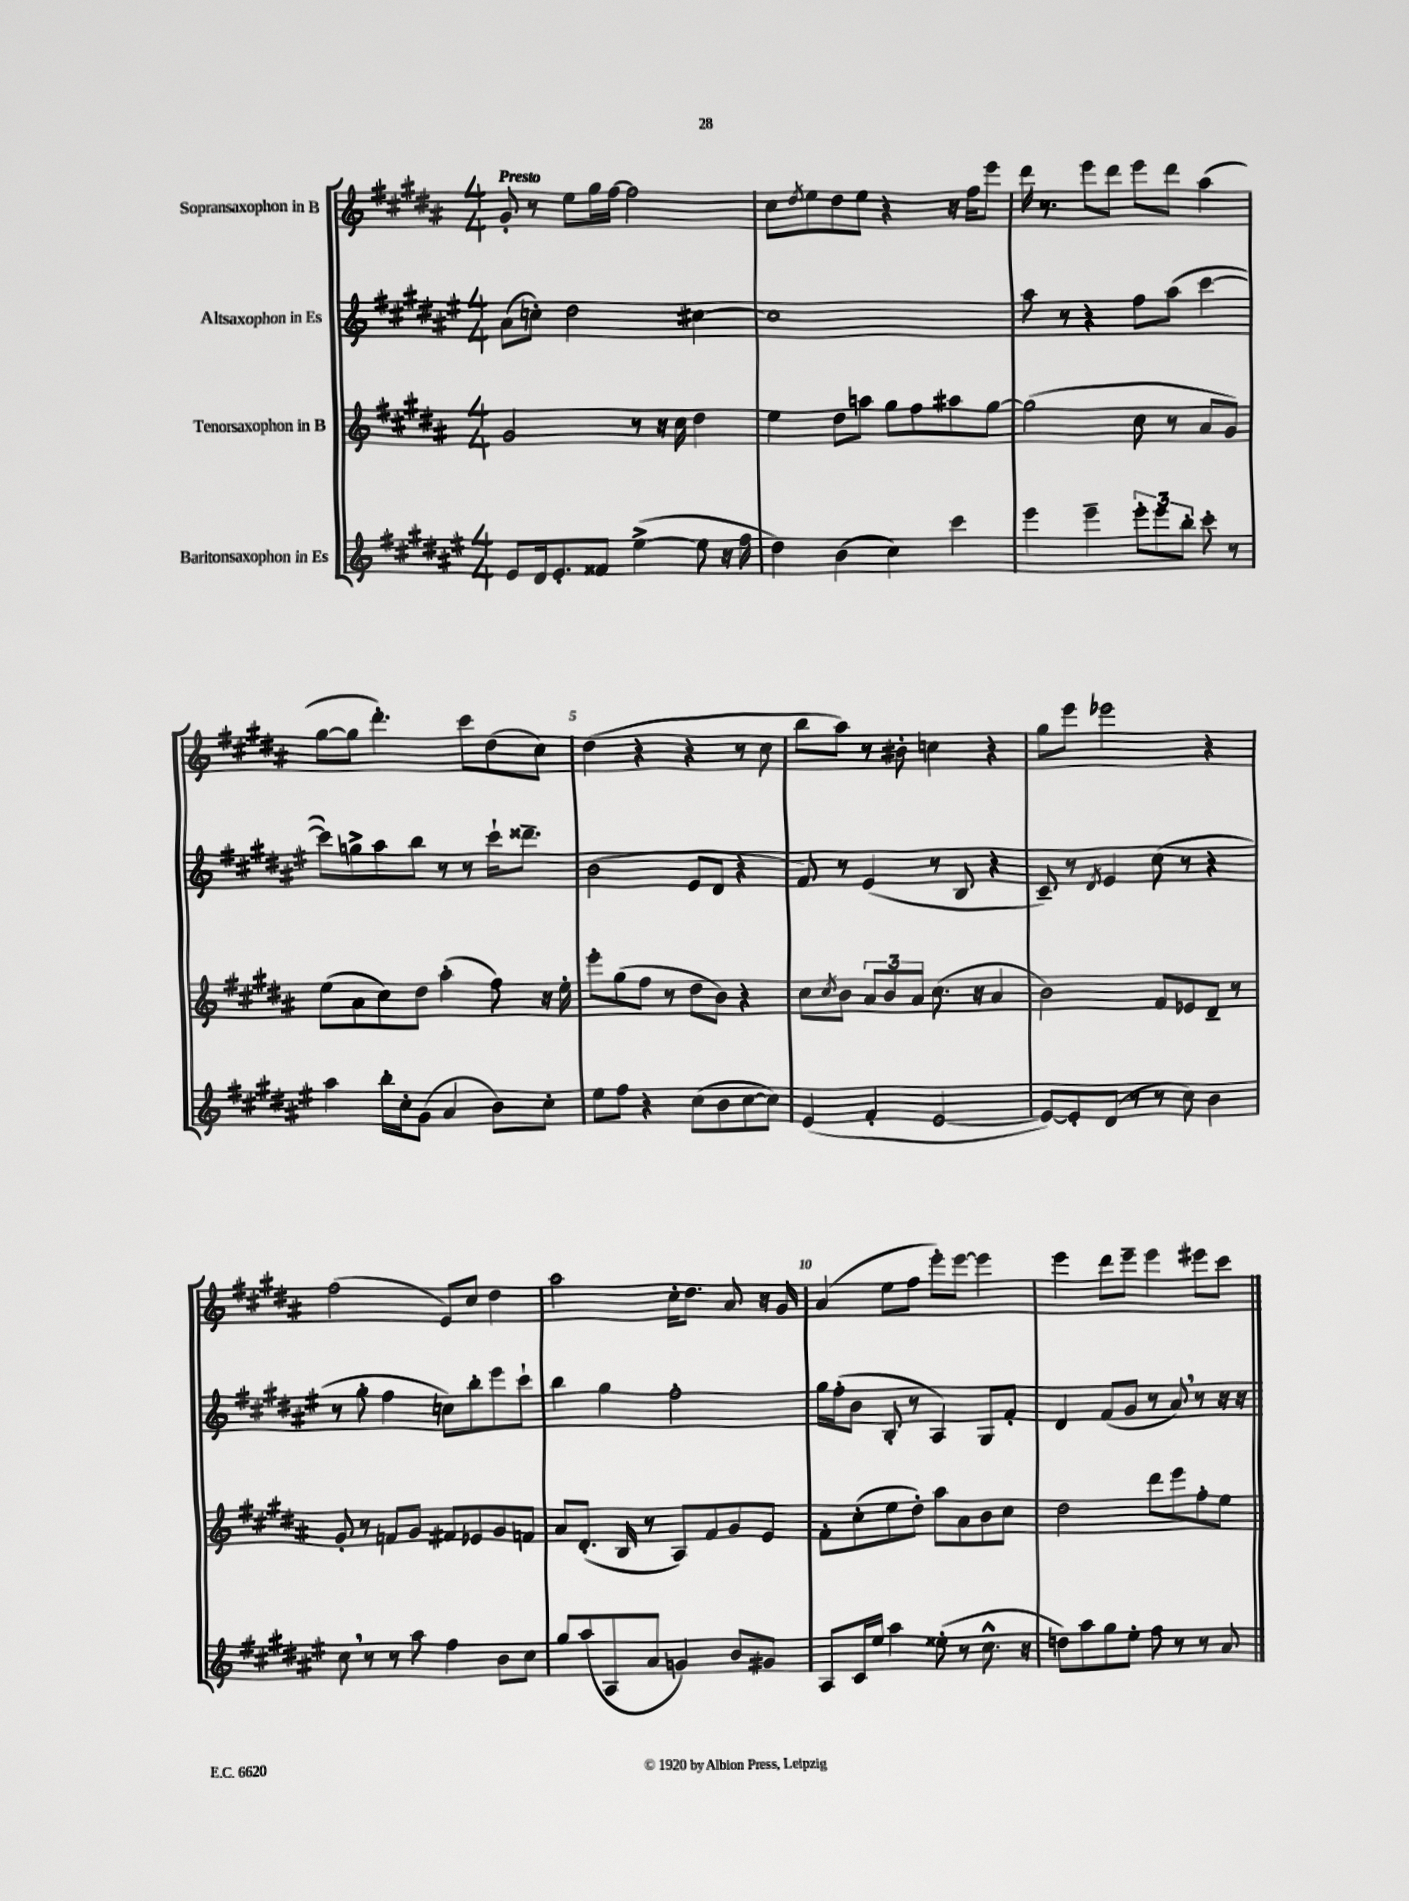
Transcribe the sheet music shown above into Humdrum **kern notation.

**kern	**kern	**kern	**kern
*staff4	*staff3	*staff2	*staff1
*clefG2	*clefG2	*clefG2	*clefG2
*k[f#c#g#d#a#e#]	*k[f#c#g#d#a#]	*k[f#c#g#d#a#e#]	*k[f#c#g#d#a#]
*M4/4	*M4/4	*M4/4	*M4/4
8e#/L	2g#/	(8a#\L	8g#'/
16d#/k	.	8cc'\J)	8r
8.e#'/	.	.	.
.	.	2dd#\	8ee\L
8f##/J	.	.	16gg#\L
.	.	.	[16ff#\JJ
([4ee#^\	8r	.	2ff#\]
.	16r	.	.
.	16cc#\	.	.
8ee#\]	4dd#\	[4cc#\	.
16r	.	.	.
16ff#\	.	.	.
=	=	=	=
4dd#\)	4ee\	1cc#]	8cc#\L
.	.	.	8qdd#/
.	.	.	8ee\
(4b\	8dd#\L	.	8dd#\
.	8aa\J	.	8ee\J
4cc#\)	8gg#\L	.	4r
.	8ff#\	.	.
4ccc#\	8aa#\	.	16r
.	.	.	16ff#\LK
.	[8gg#\J	.	8eee\J
=	=	=	=
4eee#\	(2gg#\]	8aa#\	16ddd#\
.	.	.	8.r
.	.	8r	.
4eee#~\	.	4r	8eee\L
.	.	.	8ddd#\J
12eee#'\L	8cc#\	8ff#\L	8eee\L
12eee#\	.	.	.
.	8r	(8aa#\J	8ddd#\J
12bb'\J	.	.	.
8ccc#'\	8a#/L	[4ccc#\	(4aa#\
8r	8g#/J)	.	.
=	=	=	=
4aa#\	(8ee\L	8ccc#\]L)	[8gg#\L
.	8a#\	8gg^\	8gg#\]J
16bb'\LL	8cc#\)	8aa#\	4.ddd#'\)
16cc#'\J	.	.	.
(8g#\J	8dd#\J	8bb\J	.
4a#/	(4aa#'\	8r	.
.	.	8r	8ccc#\L
8b\L)	8ff#\)	16ccc#`\LK	(8dd#\
.	.	8.ddd##~\J	.
8cc#'\J	16r	.	8cc#\J)
.	16ee'\	.	.
=	=	=	=
8ee#\L	8eee'\L	(2b\	(4dd#\
8ff#\J	(8gg#\	.	.
4r	8ff#\J	.	4r
.	8r	.	.
(8cc#\L	8dd#\L	8e#/L	4r
8b\	8b\J)	8d#/J	.
[8cc#\	4r	4r	8r
8cc#\]J)	.	.	8cc#\
=	=	=	=
(4e#/	8cc#\L	8f#/)	8bb\L
.	8qcc#/	.	.
.	8b\J	8r	8aa#\J)
4f#'/	12a#/L	(4e#/	8r
.	12b/	.	.
.	.	.	8b#'\
.	12a#/J	.	.
[2e#/	(8.cc#\	8r	4cc\
.	.	8B/	.
.	16r	.	.
.	4a#/	4r	4r
=	=	=	=
8e#/_L)	2b\)	8c#~/)	8gg#\L
8e#'/]	.	8r	8eee\J
.	.	8qd#/	.
(8d#/J	.	4e#/	2eee-\
8r	.	.	.
8r	8f#/L	(8cc#\	.
8cc#\)	8e-/	8r	.
4b\	8d#~/J	4r	4r
.	8r	.	.
=	=	=	=
8cc#\	8g#'/	8r	(2ff#\
8r	8r	8gg#'\	.
8r	8f/L	4ff#\	.
8aa#\	8g#/J	.	.
4ff#\	8f#/L	8cc\L)	8e/L)
.	8e-/	8bb'\	8cc#/J
8b\L	8g#/	8eee#\	4dd#\
8cc#\J	8f/J	8ccc#`\J	.
=	=	=	=
8gg#/L	8a#/L	4bb\	2aa#\
(8aa#/	(8.d#'/J	.	.
8A#/	.	4gg#\	.
.	16B/	.	.
8a#/J	8r	.	.
4g/)	8A#/L)	2ff#'\	16cc#'\LK
.	.	.	8.dd#\J
.	8f#/	.	.
8b/L	8g#/	.	8a#/
8g#/J	8e/J	.	16r
.	.	.	16g#/
=	=	=	=
8A#/L	8f#'\L	16gg#\LL	(4a#/
.	.	(16ff#'\J	.
16c#/L	(8cc#'\	8b\J	.
16ee#/JJ	.	.	.
4aa#\	8ee\	8B'/	8ee\L
.	8dd#'\J)	8r	8ff#\J
(8ee##'\	8aa#\L	4A#/)	8eee'\L)
8r	8a#\	.	[8eee\J
8.cc#^^\	8b\	8G#/L	4eee\]
.	8cc#\J	8f#'/J	.
16r	.	.	.
=	=	=	=
8dd\L)	2dd#\	4d#/	4eee\
8aa#\	.	.	.
8gg#\	.	(8f#/L	8ddd#\L
8ee#'\J	.	8g#/J	8eee~\J
8ff#\	8ddd#\L	8r	4eee\
8r	8eee\	8a#/)	.
8r	8ff#'\	8r	8eee#\L
8a#/	8ee\J	16r	8ccc#\J
.	.	16r	.
==	==	==	==
*-	*-	*-	*-
